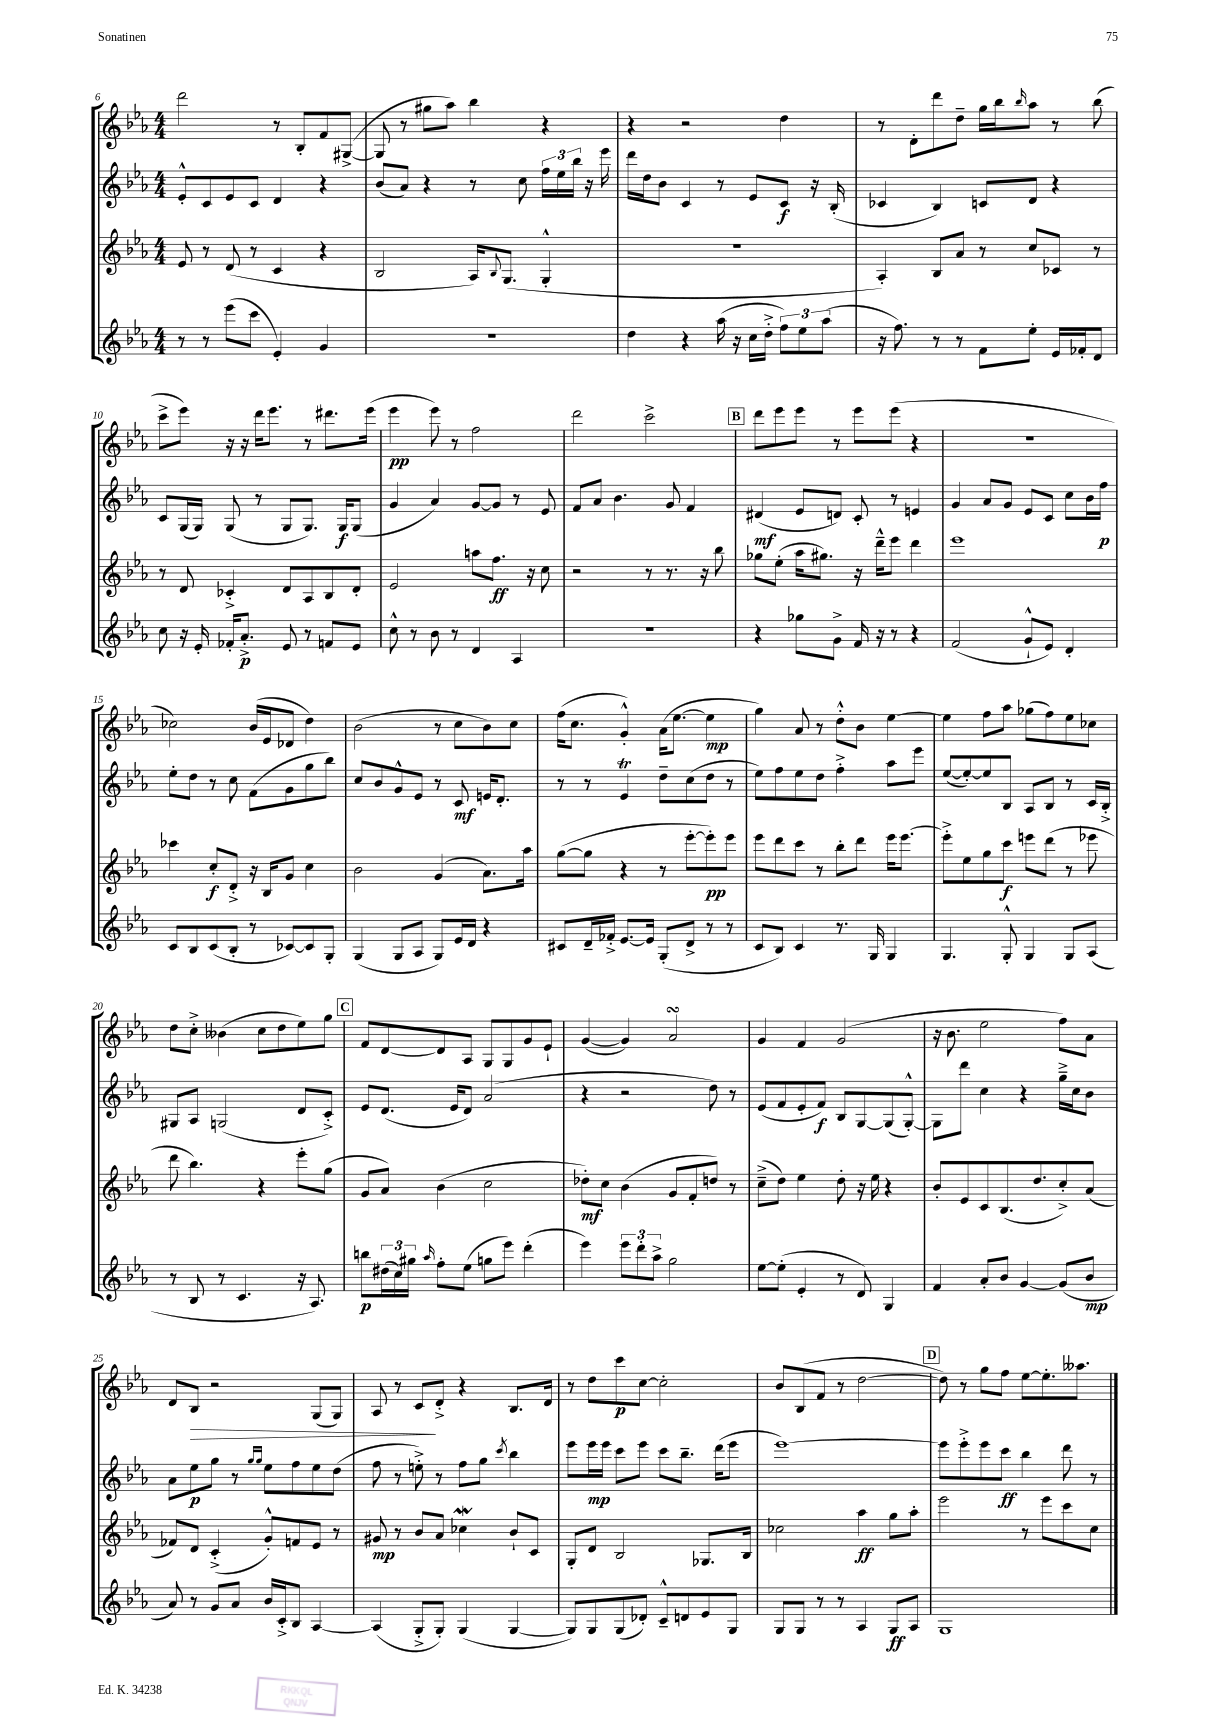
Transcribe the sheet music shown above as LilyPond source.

<<
\new StaffGroup <<
\new Staff = "s0" {
    \clef treble \key ees \major \numericTimeSignature \time 4/4
    d'''2 r8 bes8-. f'8 gis8~->( |
    gis8 r8 gis''8 aes''8) bes''4 r4 |
    r4 r2 d''4 |
    r8 d'8-. d'''8 d''8-- g''16 bes''16 \grace { bes''16 } aes''8 r8 bes''8( |
    c'''8-> ees'''8) r16 r16 d'''16 ees'''8. r8 dis'''8. ees'''16( |
    ees'''4\pp ees'''8) r8 f''2 |
    d'''2 c'''2-> |
    \mark \markup { \box "B" } d'''8 ees'''8 ees'''8 r8 ees'''8 ees'''8( r4 |
    R1 |
    ces''2) bes'16( ees'16 des'8 d''4) |
    bes'2( r8 c''8 bes'8) c''8 |
    f''16( c''8. g'4-.-^) aes'16( ees''8.~ ees''4\mp |
    g''4) aes'8 r8 d''8-.-^ bes'8 ees''4~ |
    ees''4 f''8 aes''8 ges''8( f''8) ees''8 ces''8 |
    d''8 c''8-.-> beses'4( c''8 d''8 ees''8) g''8 |
    \mark \markup { \box "C" } f'8 d'8~ d'8 aes8 g8 g8 g'8 ees'8-! |
    g'4~( g'4) aes'2\turn |
    g'4 f'4 g'2( |
    r16 bes'8. ees''2 f''8) aes'8 |
    d'8 bes8\> r2 g8( g8) |
    aes8 r8 c'8\! d'8-.-> r4 bes8. d'16 |
    r8 d''8 c'''8\p c''8~ c''2-. |
    bes'8 bes8( f'8 r8 d''2~ |
    \mark \markup { \box "D" } d''8) r8 g''8 f''8 ees''8~ ees''8.-. aeses''8. \bar "|." |
}
\new Staff = "s1" {
    \clef treble \key ees \major \numericTimeSignature \time 4/4
    ees'8-.-^ c'8 ees'8 c'8 d'4 r4 |
    bes'8( aes'8) r4 r8 c''8 \tuplet 3/2 { f''16 ees''16 bes''16 } r16 ees'''16 |
    d'''16 d''16 bes'8 c'4 r8 ees'8 c'8\f r16 bes16-.( |
    ces'4 bes4) c'8 d'8 r4 |
    c'8 g16( g16) g8( r8 g8 g8.) g16\f g8( |
    g'4 aes'4) g'8~ g'8 r8 ees'8 |
    f'8 aes'8 bes'4. g'8 f'4 |
    \mark \markup { \box "B" } dis'4\mf( ees'8 d'8) c'8-. r8 e'4 |
    g'4 aes'8 g'8 ees'8 c'8 c''8 bes'16 f''16\p |
    ees''8-. d''8 r8 c''8 f'8( g'8 g''8 bes''8) |
    c''8 bes'8 g'8-^ ees'8 r8 c'8\mf e'16 d'8.-. |
    r8 r8 ees'4\trill d''8-- c''8( d''8 r8 |
    ees''8) f''8 ees''8 d''8 f''4-.-> aes''8 ees'''8 |
    ees''8~( ees''8~-.) ees''8 bes8 aes8 bes8 r8 c'16 bes16-.-> |
    gis8 aes8 g2( d'8 c'8-.->) |
    \mark \markup { \box "C" } ees'8 d'8.( ees'16 d'8) aes'2( |
    r4 r2 d''8) r8 |
    ees'8( f'8 ees'8-. f'8\f) bes8 g8~ g8( g8~-.-^) |
    g8 d'''8 c''4 r4 g''16---> c''16 bes'8 |
    aes'8 ees''8\p g''8 r8 \grace { g''16 g''16 } ees''8 f''8 ees''8 d''8( |
    f''8 r8 e''8-.->) r8 f''8 g''8 \acciaccatura { c'''8 } bes''4 |
    ees'''8 ees'''16\mp ees'''16 c'''8 ees'''8 c'''8 bes''8.-- d'''16( ees'''8 |
    ees'''1~) |
    \mark \markup { \box "D" } ees'''8 ees'''8-.-> ees'''8 c'''8\ff bes''4 d'''8 r8 \bar "|." |
}
\new Staff = "s2" {
    \clef treble \key ees \major \numericTimeSignature \time 4/4
    ees'8 r8 d'8( r8 c'4 r4 |
    bes2 aes16) \appoggiatura { bes8 } g8.( g4-.-^ |
    R1 |
    aes4-.) bes8 aes'8 r8 c''8 ces'8 r8 |
    r8 d'8 ces'4-.-> d'8 aes8 bes8 d'8-. |
    ees'2 a''8 f''8.\ff r16 c''8 |
    r2 r8 r8. r16 bes''8 |
    \mark \markup { \box "B" } ges''8 ees''8-.( aes''16 gis''8.) r16 d'''16---^ ees'''8 d'''4 |
    ees'''1 |
    ces'''4 c''8-.\f d'8-.-> r16 bes16 g'8 c''4 |
    bes'2 g'4( aes'8.) aes''16 |
    g''8~( g''8 r4 r8 ees'''8~-. ees'''8-.\pp) ees'''8 |
    ees'''8 d'''8 c'''8 r8 bes''8-. d'''8 ees'''16 ees'''8.~ |
    ees'''8-.-> ees''8 g''8 c'''8\f e'''8 d'''8( r8 ees'''8 |
    d'''8 bes''4.) r4 ees'''8-. g''8( |
    \mark \markup { \box "C" } g'8 aes'8) bes'4( c''2 |
    des''8-.\mf) c''8 bes'4( g'8 f'8-. d''8) r8 |
    c''8--->( d''8) ees''4 d''8-. r16 ees''16 r4 |
    bes'8-. ees'8 c'8 bes8.( d''8. c''8-.->) aes'8( |
    fes'8) d'8 c'4-.->( g'8-.-^) f'8 ees'8 r8 |
    gis'8\mp r8 bes'8 aes'8 ces''4\mordent bes'8-! c'8 |
    g8-. d'8 bes2 ges8. bes16 |
    ces''2 aes''4\ff g''8 aes''8-. |
    \mark \markup { \box "D" } ees'''2 r8 ees'''8 c'''8 c''8 \bar "|." |
}
\new Staff = "s3" {
    \clef treble \key ees \major \numericTimeSignature \time 4/4
    r8 r8 ees'''8( c'''8 ees'4-.) g'4 |
    R1 |
    d''4 r4 aes''16( r16 c''16 d''16-.-> \tuplet 3/2 { f''8) ees''8 aes''8( } |
    r16 f''8.) r8 r8 f'8 ees''8-. ees'16 fes'16-. d'8 |
    c''8 r16 ees'16-. fes'16-. aes'8.-.->\p ees'8 r8 f'8 ees'8 |
    c''8-^ r8 bes'8 r8 d'4 aes4 |
    R1 |
    \mark \markup { \box "B" } r4 ges''8 g'8-> f'16 r16 r8 r4 |
    f'2( g'8-!-^ ees'8) d'4-. |
    c'8 bes8 c'8( bes8-. r8 ces'8~) ces'8 g8-. |
    g4( g8 aes8 g8) ees'16 d'16 r4 |
    cis'8 d'16-- fes'16-.-> ees'8.~ ees'16 g8-.( d'8-> r8 r8 |
    c'8 bes8) c'4 r8. g16 g4 |
    g4. g8-.-^ g4 g8 aes8( |
    r8 bes8 r8 c'4. r16 aes8.) |
    \mark \markup { \box "C" } b''8\p \tuplet 3/2 { dis''16( c''16) gis''16 } \grace { aes''16 } f''8-. ees''8( g''8 ees'''8) d'''4-.( |
    ees'''4) \tuplet 3/2 { ees'''8 d'''8-. aes''8-> } g''2 |
    ees''8~ ees''8-.( ees'4-. r8 d'8) g4 |
    f'4 aes'8-. bes'8 g'4~ g'8( bes'8\mp |
    aes'8) r8 g'8 aes'8 bes'16 c'16-.-> bes8 aes4~ |
    aes4( g8-.-> g8-.) g4( g4~ |
    g8) g8 g8( des'8-.) c'8---^ d'8 ees'8 g8 |
    g8 g8 r8 r8 aes4 g8\ff aes8 |
    \mark \markup { \box "D" } g1 \bar "|." |
}
>>
>>
\layout { \context { \Score currentBarNumber = #6 } }
